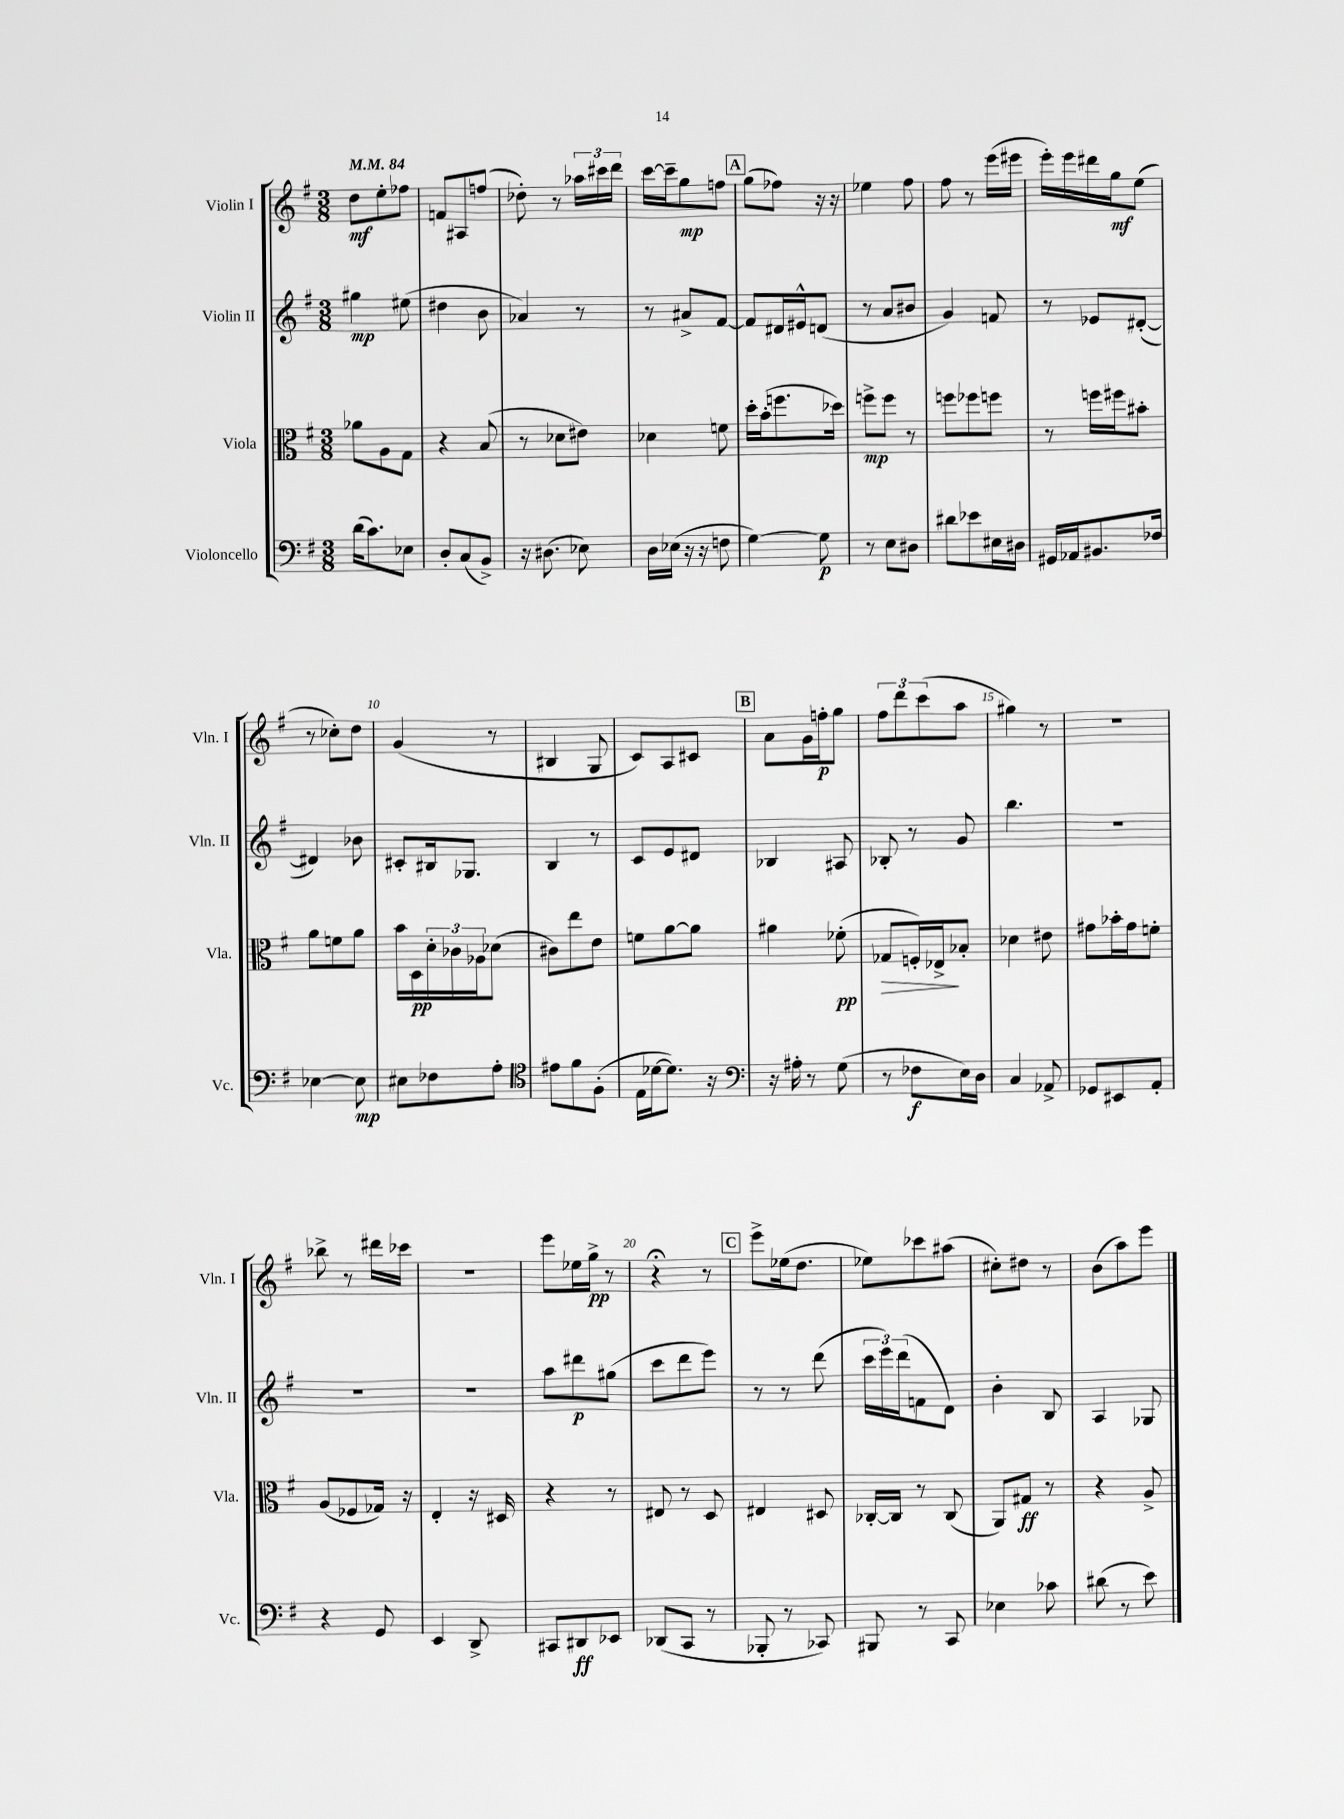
<<
\new StaffGroup <<
\new Staff = "s0" \with { instrumentName = "Violin I" shortInstrumentName = "Vln. I" } {
    \clef treble \key g \major \numericTimeSignature \time 3/8 \tempo 4 = 84
    d''8\mf e''8-. fes''8 |
    f'8 ais8 f''8( |
    des''8-.) r8 \tuplet 3/2 { aes''16 cis'''16 d'''16 } |
    c'''16~ c'''16-- g''8\mp f''8 |
    \mark \markup { \box "A" } g''8( fes''8) r16 r16 |
    ees''4 fis''8 |
    fis''8 r8 e'''16( eis'''16 |
    e'''16-.) e'''16 dis'''16 g''16\mf e''8( |
    r8 ces''8-.) d''8 |
    g'4( r8 |
    bis4 g8 |
    c'8) a8 cis'8 |
    \mark \markup { \box "B" } a'8 g'16 f''16-.\p g''8 |
    \tuplet 3/2 { fis''8 d'''8 c'''8( } a''8 |
    gis''4) r8 |
    R4. |
    bes''8-> r8 dis'''16 ces'''16 |
    R4. |
    e'''8 ees''16 g''16->\pp r8 |
    r4\fermata r8 |
    \mark \markup { \box "C" } e'''8-> ees''16( d''8. |
    ees''8) ces'''8 ais''8( |
    cis''8-.) dis''8 r8 |
    b'8( a''8) e'''8 \bar "|." |
}
\new Staff = "s1" \with { instrumentName = "Violin II" shortInstrumentName = "Vln. II" } {
    \clef treble \key g \major \numericTimeSignature \time 3/8
    gis''4\mp eis''8( |
    dis''4 b'8 |
    aes'4) r8 |
    r8 ais'8-> fis'8~ |
    \mark \markup { \box "A" } fis'8 dis'16 eis'16-^ d'8( |
    r8 a'8 bis'8 |
    g'4) f'8 |
    r8 ees'8 dis'8~-.( |
    dis'4) bes'8 |
    cis'8-. bis16 ges8. |
    b4 r8 |
    c'8 e'8 dis'8 |
    \mark \markup { \box "B" } bes4 ais8 |
    bes8-. r8 g'8 |
    b''4. |
    R4. |
    R4. |
    R4. |
    a''8 dis'''8\p gis''8( |
    c'''8 d'''8 e'''8) |
    \mark \markup { \box "C" } r8 r8 d'''8( |
    \tuplet 3/2 { c'''16 e'''16) d'''16( } f'8 d'8) |
    b'4-. b8 |
    a4 ges8 \bar "|." |
}
\new Staff = "s2" \with { instrumentName = "Viola" shortInstrumentName = "Vla." } {
    \clef alto \key g \major \numericTimeSignature \time 3/8
    aes'8 a8 g8 |
    r4 b8( |
    r8 des'8 eis'8) |
    des'4 f'8 |
    \mark \markup { \box "A" } d''16-. b'16-.( f''8. des''16) |
    f''8->\mp f''8 r8 |
    f''8 fes''8 f''8 |
    r8 f''16 fis''16 bis'8-. |
    a'8 f'8 a'8 |
    b'16 d16\pp \tuplet 3/2 { d'16-. ces'16 aes16 } des'8( |
    cis'8) e''8 e'8 |
    f'8 a'8~ a'8 |
    \mark \markup { \box "B" } ais'4 fes'8-.\pp( |
    ges8\> f16-.) ees16->\! bes8-. |
    des'4 eis'8 |
    gis'8 bes'16-. gis'16 f'8-. |
    a8( fes8 ges16) r16 |
    e4-. r16 dis16 |
    r4 r8 |
    eis8 r8 d8 |
    \mark \markup { \box "C" } eis4 dis8 |
    ces16~-. ces16 r8 ces8( |
    a,8) gis8\ff r8 |
    r4 a8-> \bar "|." |
}
\new Staff = "s3" \with { instrumentName = "Violoncello" shortInstrumentName = "Vc." } {
    \clef bass \key g \major \numericTimeSignature \time 3/8
    d'16( c'8.) ees8 |
    d8-. c8( b,8->) |
    r16 dis8.( ees8) |
    d16 ees16( r16 r16 f8 |
    \mark \markup { \box "A" } g4~) g8\p |
    r8 e8 dis8 |
    dis'8 ees'8 eis16 dis16 |
    gis,16 aes,16 bis,8. fes16 |
    ees4~ ees8\mp |
    eis8 fes8 a8-. |
    \clef tenor eis'8 fis'8 fis8-.( |
    e16 des'16~ des'8.) r16 |
    \mark \markup { \box "B" } \clef bass r16 ais16-. r8 g8( |
    r8 fes8\f e16) d16 |
    c4 aes,8-> |
    ges,8 eis,8 a,8-. |
    r4 g,8 |
    e,4 d,8-> |
    cis,8 dis,8\ff ees,8 |
    des,8( c,8 r8 |
    \mark \markup { \box "C" } bes,,8-. r8 ces,8) |
    bis,,8 r8 c,8 |
    ees4 ces'8 |
    dis'8( r8 e'8) \bar "|." |
}
>>
>>
\layout { \context { \Score \override BarNumber.break-visibility = ##(#f #t #t) barNumberVisibility = #(every-nth-bar-number-visible 5) } }
